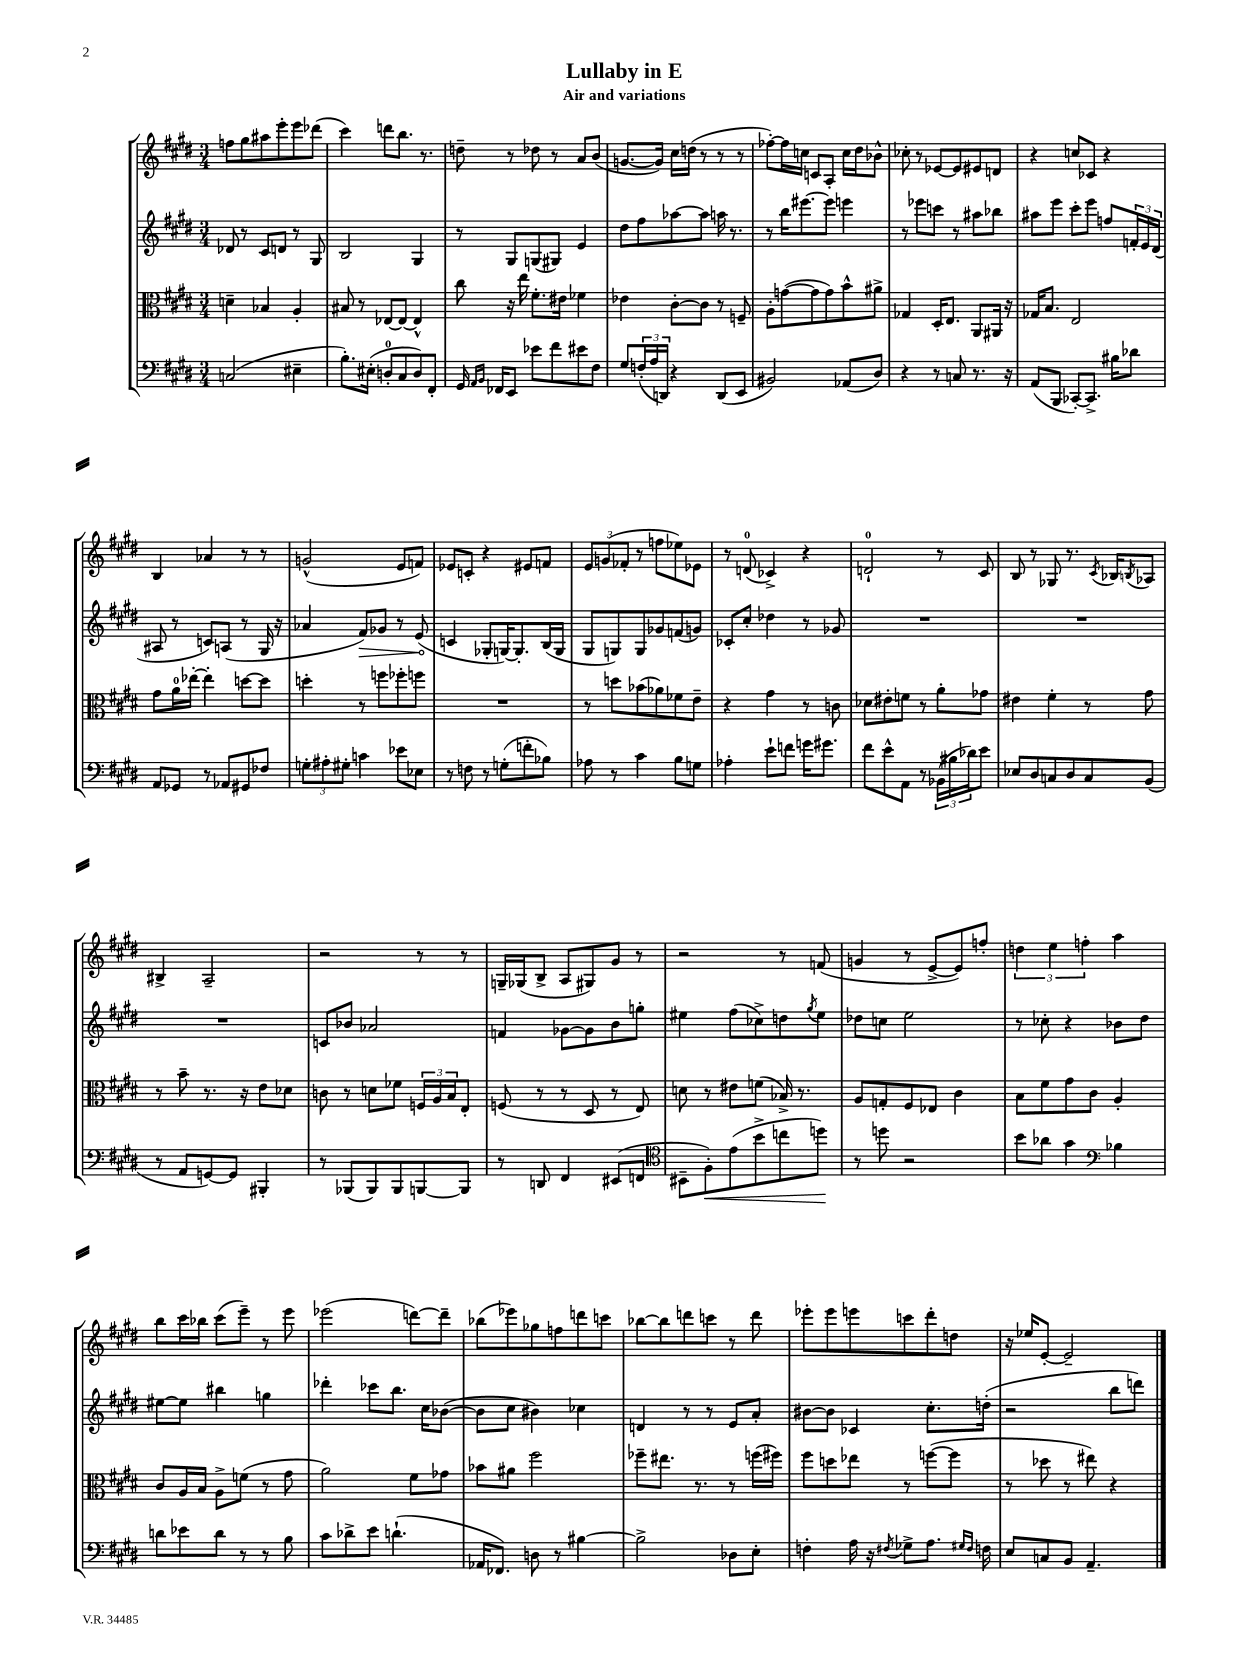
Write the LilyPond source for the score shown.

\header { title = "Lullaby in E" subtitle = "Air and variations" }
<<
\new StaffGroup <<
\new Staff = "s0" {
    \clef treble \key e \major \numericTimeSignature \time 3/4
    f''8 gis''8 ais''8 e'''8-. e'''8 des'''8( |
    cis'''4) d'''8 b''8. r8. |
    d''8-- r8 des''8 r8 a'8 b'8( |
    g'8.~ g'16) cis''16 d''16( r8 r8 r8 |
    fes''8~-.) fes''16 c''16 c'8 a8-. c''16 dis''16 bes'8-^ |
    ces''8-. r8 ees'8~ ees'8 eis'8 d'8 |
    r4 c''8 ces'8 r4 |
    b4 aes'4 r8 r8 |
    g'2-^( e'8 f'8) |
    ees'8 c'8-. r4 eis'8 f'8 |
    \tuplet 3/2 { e'8 g'8( fes'8-. } r8 f''8 ees''8) ees'8 |
    r8 d'8-0( ces'4->) r4 |
    d'2-0-! r8 cis'8 |
    b8 r8 ges8 r8. \acciaccatura { cis'8 } bes16 \acciaccatura { b8 } aes8 |
    bis4-> a2-- |
    r2 r8 r8 |
    g16-- ges16( b8-> a8 gis8) gis'8 r8 |
    r2 r8 f'8( |
    g'4 r8 e'8~-> e'8) f''8-. |
    \tuplet 3/2 { d''4 e''4 f''4-. } a''4 |
    b''8 cis'''16 bes''16 cis'''8( e'''8--) r8 e'''8 |
    ees'''2( d'''8~) d'''8-- |
    bes''8( ees'''8) ges''8 f''8 d'''8 c'''8 |
    bes''8~ bes''8 d'''8 c'''8 r8 d'''8 |
    ees'''8-. ees'''8 e'''8 c'''8 dis'''8-. d''8 |
    r16 ees''16 e'8~-. e'2-- \bar "|." |
}
\new Staff = "s1" {
    \clef treble \key e \major \numericTimeSignature \time 3/4
    des'8 r8 cis'8 d'8 r8 gis8 |
    b2 gis4 |
    r8 gis8 g8( gis8) e'4 |
    dis''8 fis''8 aes''8~ aes''8 a''16 r8. |
    r8 b''16 eis'''8.~ eis'''8 e'''4 |
    r8 ees'''8 c'''8 r8 ais''8 bes''8 |
    ais''8 e'''8 cis'''8-. e'''8 f''8 \tuplet 3/2 { f'16-. e'16 dis'16( } |
    ais8 r8 c'8) a8( r8 gis16 r16 |
    aes'4 \once \override Hairpin.circled-tip = ##t fis'8\>) ges'8 r8 e'8\!( |
    c'4 ges8-. g16~) g8.-. b16( g16 |
    gis8 g8) g8 ges'8 f'8( g'8) |
    ces'8-. cis''8-. des''4 r8 ges'8 |
    R2. |
    R2. |
    R2. |
    c'8 bes'8 aes'2 |
    f'4 ges'8~ ges'8 b'8 g''8-. |
    eis''4 fis''8( ces''8->) d''8 \acciaccatura { gis''8 } eis''8 |
    des''8 c''8 e''2 |
    r8 ces''8-. r4 bes'8 dis''8 |
    eis''8~ eis''8 bis''4 g''4 |
    des'''4-. ces'''8 b''8. cis''16 bes'8~( |
    bes'8 cis''8 bis'4) ces''4 |
    d'4 r8 r8 e'8 a'8-. |
    bis'8~ bis'8 ces'4 cis''8.-. d''16-.( |
    r2 b''8 d'''8) \bar "|." |
}
\new Staff = "s2" {
    \clef alto \key e \major \numericTimeSignature \time 3/4
    d'4-- bes4 a4-. |
    bis8 r8 ees8~ ees8~ ees4-^ |
    cis''8 r16 e''16 fis'8.-. eis'16 fes'4 |
    ees'4 cis'8~-. cis'8 r8 f8-- |
    a8-. g'8~( g'8 g'8) b'8-^ ais'8-> |
    ges4 dis16-. e8. a,8 ais,16 r16 |
    ges16 b8. e2 |
    gis'8 a'16-0 ees''16~-. ees''4-. d''8~ d''8 |
    d''4-. r8 f''8 fes''8-. f''8 |
    R2. |
    r8 d''8 bes'8( aes'8) fes'8 e'8-- |
    r4 gis'4 r8 c'8 |
    des'8 eis'8-. f'8 r8 a'8-. ges'8 |
    eis'4 fis'4-. r8 gis'8 |
    r8 b'8-- r8. r16 e'8 des'8 |
    c'8 r8 d'8 fes'8 \tuplet 3/2 { f16 a16 b16 } e8-. |
    f8( r8 r8 dis8 r8 e8) |
    d'8 r8 eis'8 f'8( bes16->) r8. |
    a8 g8-. fis8 ees8 cis'4 |
    b8 fis'8 gis'8 cis'8 a4-. |
    cis'8 a16 b16 a8-> f'8( r8 gis'8 |
    a'2) fis'8 ges'8 |
    bes'8 ais'8 fis''2 |
    fes''8-- eis''8. r8. r8 f''16( fis''16) |
    fis''8 d''8 ees''8 r8 f''8~( f''8 |
    r8 des''8 r8 eis''8) r4 \bar "|." |
}
\new Staff = "s3" {
    \clef bass \key e \major \numericTimeSignature \time 3/4
    c2( eis4-- |
    b8.-.) eis16-.( d8-0-. cis8 d8) fis,8-. |
    gis,16 \grace { a,16 b,16 } fes,16 e,8 ees'8 fis'8 eis'8 fis8 |
    gis8 \tuplet 3/2 { f16-.( a16 d,16) } r4 d,8( e,8 |
    bis,2) aes,8( dis8) |
    r4 r8 c8 r8. r16 |
    a,8( b,,8 ces,8~-.) ces,8.-> bis16 des'8 |
    a,8 ges,8 r8 aes,8 gis,8 fes8 |
    \tuplet 3/2 { g8-. ais8-. gis8-. } c'4 ees'8 ees8 |
    r8 f8 r8 g8-.( f'8-. bes8) |
    aes8 r8 cis'4 b8 g8 |
    aes4-. e'8-! f'8 g'16 gis'8. |
    fis'8 e'8-^ a,8 r8 \tuplet 3/2 { bes,16( bis16 des'16) } e'8 |
    ees8 dis8 c8 dis8 c8 b,8( |
    r8 a,8 g,8~) g,8 bis,,4-. |
    r8 bes,,8( bes,,8) bes,,8 b,,8~ b,,8 |
    r8 d,8 fis,4 eis,8( f,8 |
    \clef tenor bis,8-- fis8-.\<) e'8( b'8-> c''8 d''8\!) |
    r8 d''8 r2 |
    b'8 aes'8 gis'4 \clef bass bes4 |
    d'8 ees'8 d'8 r8 r8 b8 |
    cis'8 des'8-> e'8 d'4.-!( |
    aes,16 fes,8.) d8 r8 bis4~ |
    bis2-> des8 e8-. |
    f4-. a16 r16 \acciaccatura { fis8 } ges8-> a8. \grace { gis16 fis16 } f16 |
    e8 c8 b,8 a,4.-- \bar "|." |
}
>>
>>
\layout { \context { \Score \remove "Bar_number_engraver" } }
